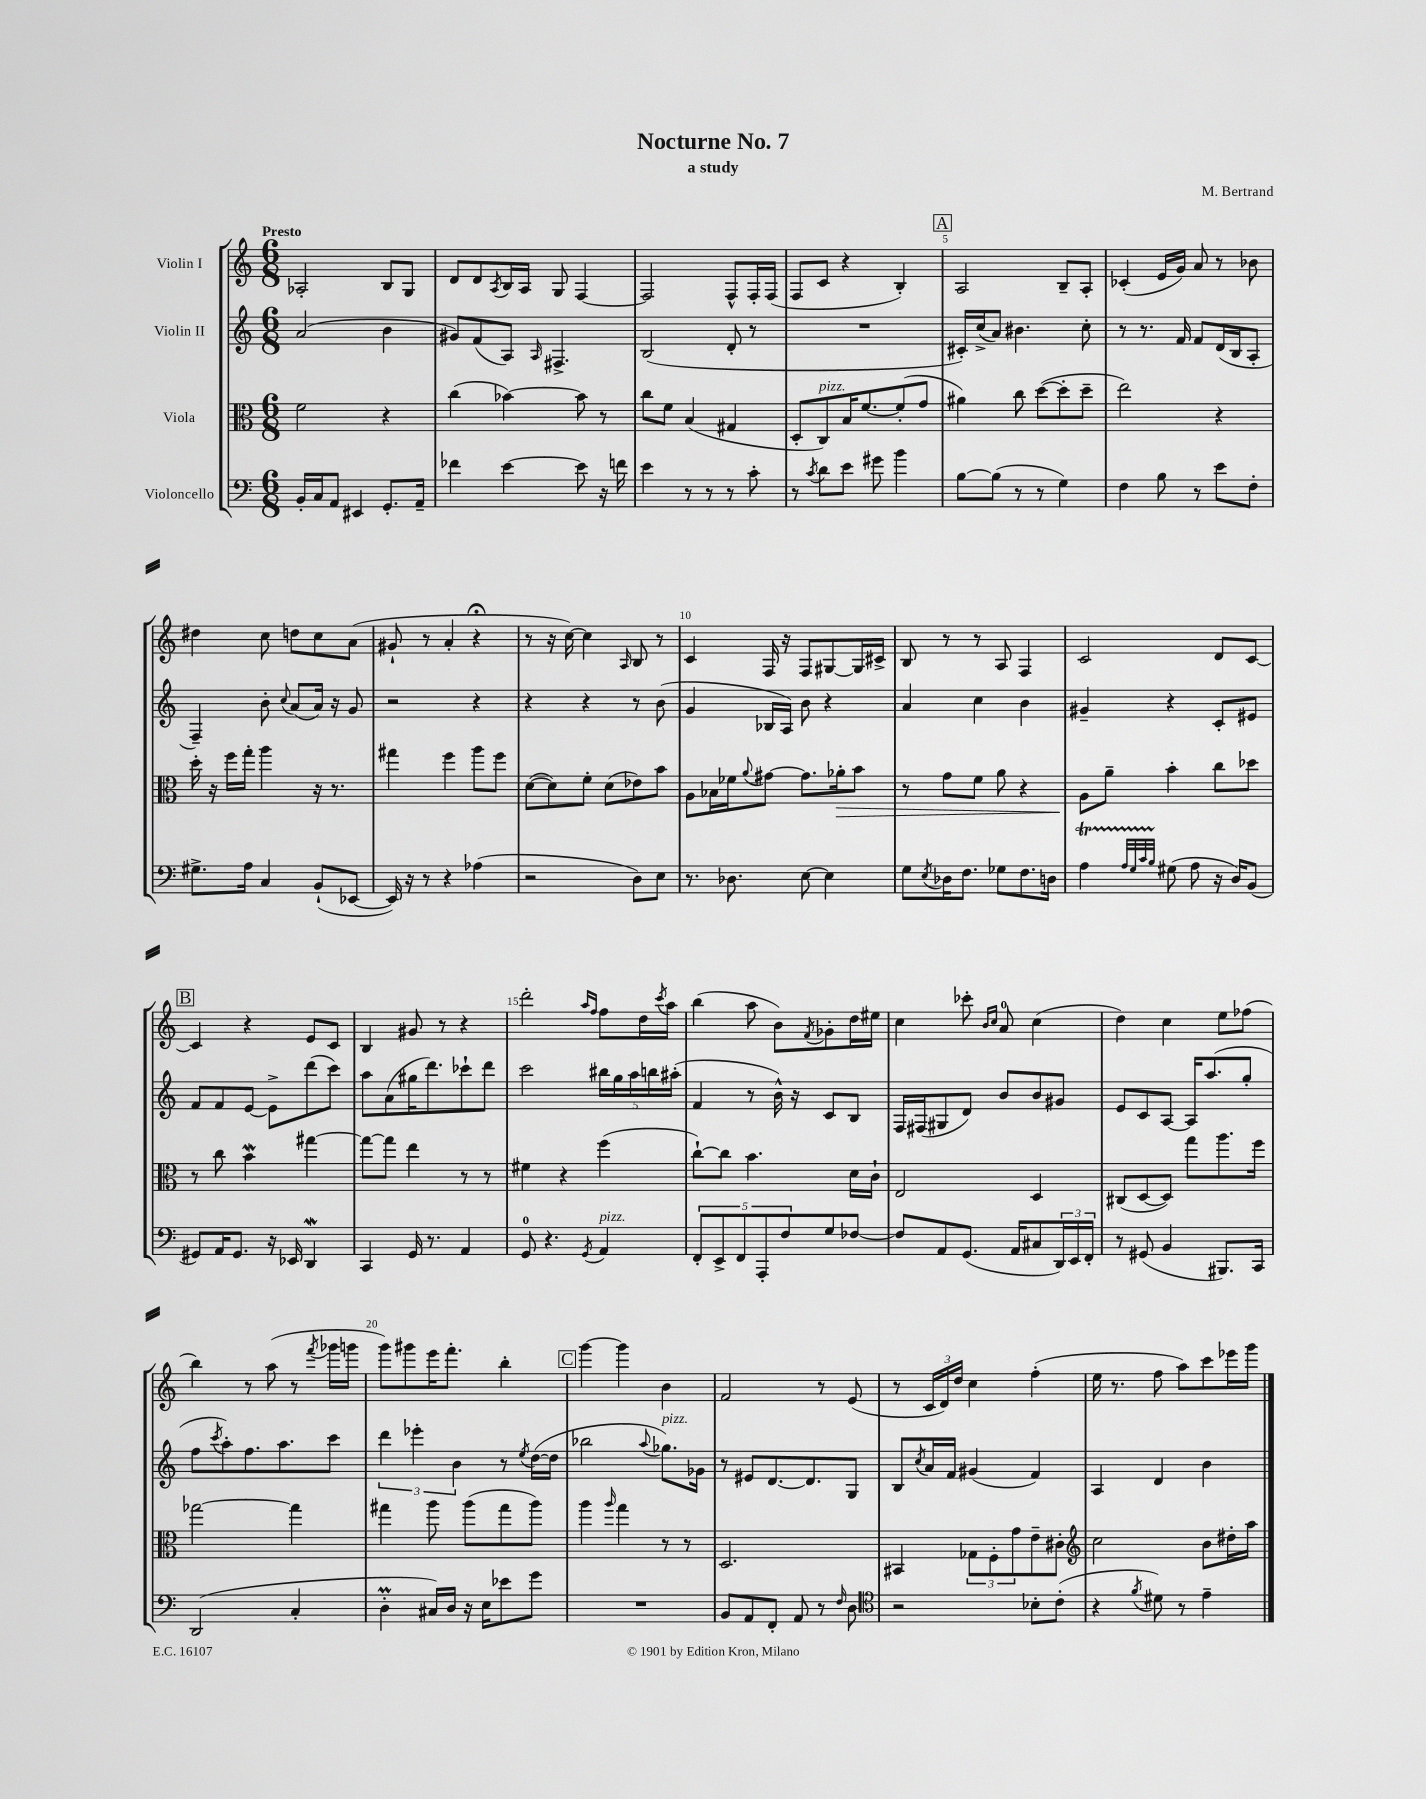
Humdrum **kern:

**kern	**kern	**dynam	**kern	**kern
*part4	*part3	*part3	*part2	*part1
*staff4	*staff3	*staff3	*staff2	*staff1
*I"Violoncello	*I"Viola	*	*I"Violin II	*I"Violin I
*clefF4	*clefC3	*	*clefG2	*clefG2
*k[]	*k[]	*	*k[]	*k[]
*M6/8	*M6/8	*	*M6/8	*M6/8
=1	=1	=1	=1	=1
!	!	!	!	!LO:TX:a:B:t=Presto
16BB'/LL	2f\	.	(2a/	2A-X'/
16C/J	.	.	.	.
8AA/J	.	.	.	.
4EE#X/	.	.	.	.
8.GG'/L	4r	.	4b\	8B/L
.	.	.	.	8G/J
16AA~/Jk	.	.	.	.
=2	=2	=2	=2	=2
4f-X\	(4cc\	.	8g#X/L)	8d/L
.	.	.	(8f/	8d/
.	.	.	.	8qA/
[4e\	[4b-X\)	.	8A/J)	16B/L
.	.	.	.	16A/JJ
.	.	.	16qqA/	.
.	.	.	4.F#X^/	8G/
8e\]	8b-\]	.	.	[4F/
16r	8r	.	.	.
16fn\	.	.	.	.
=3	=3	=3	=3	=3
4e\	8cc\L	.	(2B/	2F/]
.	8f\J	.	.	.
8r	(4B/	.	.	.
8r	.	.	.	.
8r	4G#X/	.	8d'/	8F^^/L
8c'\	.	.	8r	16F'/L
.	.	.	.	(16F/JJ
=4	=4	=4	=4	=4
8r	8D'/L	.	2.r	8F/L
8qc/	.	.	.	.
!	!LO:TX:a:i:t=pizz.	!	!	!
8d\L	8C/)	.	.	8c/J
8e\J	16B/K	.	.	4r
.	[8.f/	.	.	.
8g#X\	.	.	.	.
4b\	(8f'/]	.	.	4B'/)
.	8g/J	.	.	.
!!LO:REH:place=s1:t=A
=5	=5	=5	=5	=5
[8B\L	4a#X\)	.	16c#X'/LL)	2A/
.	.	.	(16cc^/J	.
(8B\J]	.	.	8a/J)	.
8r	8cc\	.	4.b#X\	.
8r	([8dd\L	.	.	.
4G\)	8dd'\]	.	.	8B~/L
.	8dd~\J	.	8cc'\	8A'/J
=6	=6	=6	=6	=6
4F\	2ee\)	.	8r	(4c-X'/
.	.	.	8.r	.
8B\	.	.	.	16e/LL
.	.	.	16f/	16g/JJ)
8r	.	.	8f/L	8a/
8e\L	4r	.	(16d/L	8r
.	.	.	16B/J	.
8F'\J	.	.	8A'/J	8b-X\
!!LO:LB:g=z
=7	=7	=7	=7	=7
8.G#X^\L	16dd'\	.	4F~/)	4dd#X\
.	16r	.	.	.
.	16ff\LL	.	.	.
16A\Jk	16gg'\JJ	.	.	.
4C/	4aa\	.	8b'\	8cc\
.	.	.	8qqcc/	.
.	.	.	(8a/L	8ddn\L
(8BB`/L	16r	.	16a/Jk)	8cc\
.	8.r	.	16r	.
[8EE-X/J	.	.	8g/	(8a\J
=8	=8	=8	=8	=8
16EE-/])	4gg#X\	.	2r	8g#X`/
16r	.	.	.	.
8r	.	.	.	8r
4r	4ff\	.	.	4a'/
(4A-X\	8aa\L	.	4r	4r;<
.	8ff\J	.	.	.
=9	=9	=9	=9	=9
2r	([8d\L	.	4r	8r
.	8d\])	.	.	16r
.	.	.	.	[16cc\)
.	8f'\J	.	4r	4cc\]
.	(8d\L	.	.	.
.	.	.	.	16qqA/
8D\L)	8e-X\)	.	8r	8B/
8E\J	8b\J	.	(8b\	8r
=10	=10	=10	=10	=10
8.r	8A\L	.	4g/	4c/
.	16B-X\L	.	.	.
8.D-X\	16f-X\J	.	.	.
.	8qqa/	.	.	.
.	[8g#X\J	.	16B-X/LL	16F/
.	.	.	16A/JJ)	16r
[8E\	8.g#\L]	.	8b\	8F/L
4E\]	.	.	4r	[8G#X/
!	!	!LO:HP:b	!	!
.	16a-X'\k	>	.	.
.	8b\J	.	.	16G#/L]
.	.	.	.	16c#X^/JJ
=11	=11	=11	=11	=11
8G\L	8r	.	4a/	8B/
8qE/	.	.	.	.
16D-X\K	8g\L	.	.	8r
8.F\J	.	.	.	.
.	8f\J	.	4cc\	8r
8G-X\L	8a\	.	.	8A/
8.F\	4r	.	4b\	4F/
16Dn\Jk	.	.	.	.
=12	=12	=12	=12	=12
4AT\	8A\L	.	4g#X~/	2c/
.	8a~\J	]	.	.
32qqA/LLL	.	.	.	.
32qqG/	.	.	.	.
32qqc/	.	.	.	.
32qqB/JJJ	.	.	.	.
(8G#X\	4b'\	.	4r	.
8A\	.	.	.	.
16r	8cc\L	.	8c'/L	8d/L
16D/KL)	.	.	.	.
(8BB/J	8dd-X\J	.	8e#X/J	[8c/J
!!LO:LB:g=z
!!LO:REH:place=s1:t=B
=13	=13	=13	=13	=13
8GG#X/L)	8r	.	8f/L	4c/]
16AA/K	8cc\	.	8f/	.
8.GG#/J	.	.	.	.
.	4bW\	.	[8e/J	4r
16r	.	.	8e^\L]	.
16EE-X/	.	.	.	.
4DDW/	[4gg#X\	.	(8ddd\	8e/L
.	.	.	8ccc\J)	8c/J
=14	=14	=14	=14	=14
4CC/	8gg#\L_	.	8aa\L	4B/
.	8gg#\J]	.	(8a\	.
16GG/	4ee\	.	16gg#X\K	8g#X/
8.r	.	.	8.ddd\)	.
.	.	.	.	8r
4AA/	8r	.	8ccc-X`\	4r
.	8r	.	8ddd\J	.
=15	=15	=15	=15	=15
8GG/	4f#X\	.	2ccc\	2ddd'\
4.r	.	.	.	.
.	4r	.	.	.
.	.	.	.	16qqaa/LL
8qGG/	.	.	.	16qqff/JJ
!LO:TX:a:i:t=pizz.	!	!	!	!
4AA/	(4ff\	.	20bb#X\LL	8ff\L
.	.	.	20gg\	.
.	.	.	20aa\	.
.	.	.	.	16dd\L
.	.	.	20bbn\	.
.	.	.	.	8qccc/
.	.	.	.	16aa\JJ
.	.	.	(20aa#X'\JJ	.
=16	=16	=16	=16	=16
10FF'/L	[8cc`\L)	.	4f/	(4bb\
10EE^/	.	.	.	.
.	8cc\J]	.	.	.
10FF/	.	.	.	.
.	4.b\	.	8r	8aa\
10AAA'/	.	.	.	.
.	.	.	16b^^\)	8b\L)
10F/	.	.	.	.
.	.	.	16r	.
.	.	.	.	8qf/
8G/	.	.	8c/L	8g-X'\
[8F-X/J	16d\LL	.	8B/J	16dd\L
.	16c`\JJ	.	.	16ee#X\JJ
=17	=17	=17	=17	=17
8F-/L]	2E/	.	16F/LL	4cc\
.	.	.	(16F#X/J	.
8AA/	.	.	8G#X/	.
(8.GG/J	.	.	8d/J)	8ccc-X'\
.	.	.	.	16qqb/LL
.	.	.	.	16qqcc/JJ
.	.	.	8b/L	8a/
16AA/KL	.	.	.	.
8C#X/	4D/	.	8b/	(4cc\
24DD/L)	.	.	8g#X/J	.
24EE/	.	.	.	.
24FF'/JJ	.	.	.	.
=18	=18	=18	=18	=18
8r	(8C#X/L	.	8e/L	4dd\)
(8GG#X/	[8D/	.	8c/	.
4BB/	8D/J])	.	[8A/J	4cc\
.	8gg\L	.	16A/KL]	.
.	.	.	(8.aa/	.
8.BBB#X/L)	8.aa\	.	.	8ee\L
.	.	.	8gg'/J	(8ff-X\J
16CC/Jk	16ff\Jk	.	.	.
!!LO:LB:g=z
=19	=19	=19	=19	=19
(2DD/	[2gg-X\	.	8ff\L	4bb\)
.	.	.	8qccc/	.
.	.	.	8aa'\)	.
.	.	.	8.ff\	8r
.	.	.	.	(8aa\
.	.	.	8.aa\	.
4C'/	4gg-\]	.	.	8r
.	.	.	.	8qfff/
.	.	.	8ccc\J	16ggg-X\LL
.	.	.	.	16gggn\JJ
=20	=20	=20	=20	=20
4DM'\	4gg#X\	.	6ddd\	8ggg\L)
.	.	.	.	8ggg#X\
.	.	.	6eee-X'\	.
16C#X/LL)	8aa\	.	.	16eee\K
16D/JJ	.	.	.	8.fff'\J
.	.	.	6b\	.
16r	(8aa\L	.	.	.
16E\KL	.	.	.	.
8e-X\	8gg#\	.	8r	4bb'\
.	.	.	8qee/	.
8g\J	8aa\J)	.	([16dd\LL	.
.	.	.	16dd\JJ]	.
!!LO:REH:place=s1:t=C
=21	=21	=21	=21	=21
2.r	4aa\	.	2bb-X\	[4ggg\
.	16qqaa/	.	.	.
.	4gg\	.	.	4ggg\]
.	.	.	8qqaa/	.
!	!	!	!LO:TX:a:i:t=pizz.	!
.	8r	.	8.gg-X\L)	4b\
.	8r	.	.	.
.	.	.	16g-X\Jk	.
=22	=22	=22	=22	=22
8BB/L	2.D/	.	8r	2f/
8AA/	.	.	8e#X/L	.
8FF'/J	.	.	[8.d/	.
8AA/	.	.	.	.
.	.	.	8.d/]	.
8r	.	.	.	8r
16qqF/	.	.	.	.
8D\	.	.	8G/J	(8e/
=23	=23	=23	=23	=23
*clefC4	*	*	*	*
2r	4BB#X/	.	8B/L	8r
.	.	.	8qcc/	.
.	.	.	16a/L	24c/LL
.	.	.	.	24d/)
.	.	.	16f/JJ	.
.	.	.	.	24dd/JJ
.	12G-X\L	.	(4g#X/	4cc\
.	12F'\	.	.	.
.	12g\	.	.	.
8B-X'\L	8e~\	.	4f/)	(4ff'\
(8c'\J	8c#X'\J	.	.	.
=24	=24	=24	=24	=24
*	*clefG2	*	*	*
4r	2cc\	.	4A/	16ee\
.	.	.	.	8.r
8qf/	.	.	.	.
8d#X\)	.	.	4d/	8ff\
8r	.	.	.	8aa\L)
4e~\	8b\L	.	4b\	8ccc\
.	16dd#X'\L	.	.	16eee-X\L
.	16aa\JJ	.	.	16ggg\JJ
==	==	==	==	==
*-	*-	*-	*-	*-
